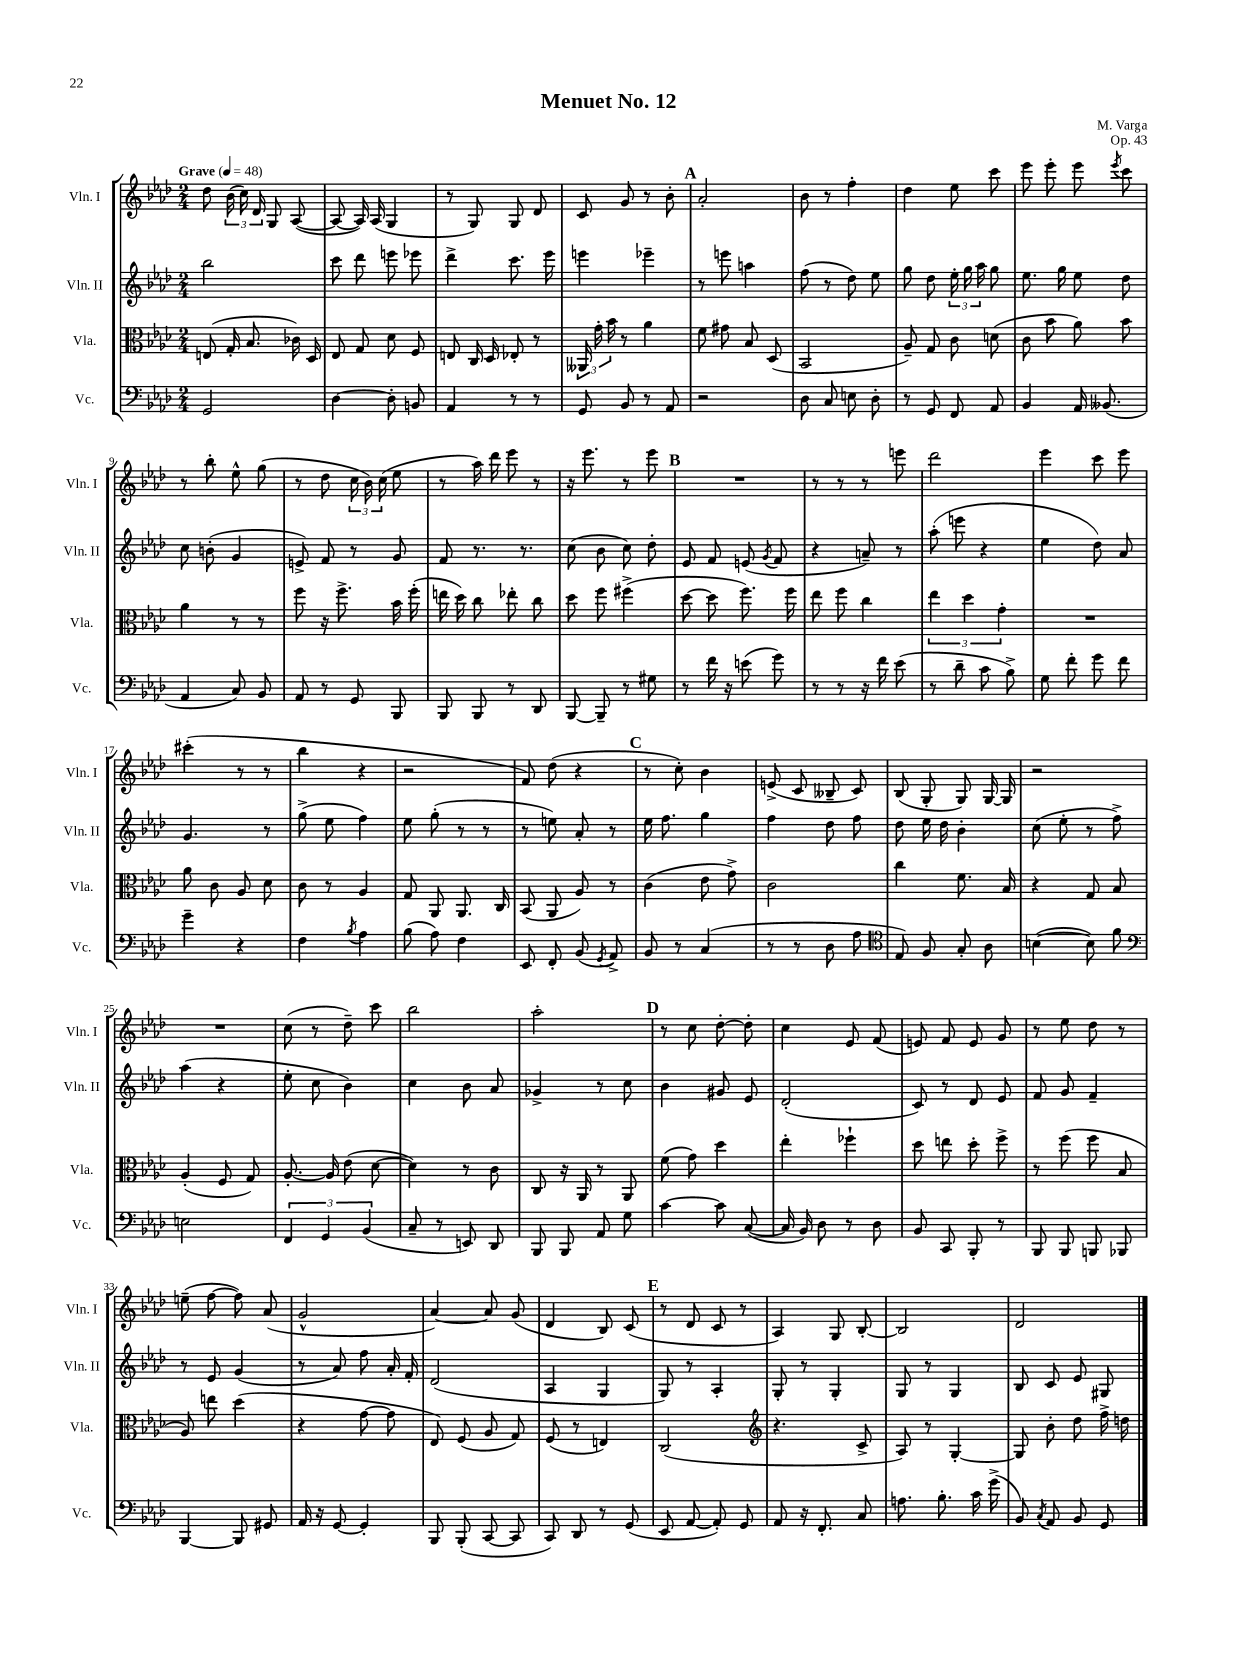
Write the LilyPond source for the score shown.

\header { title = "Menuet No. 12" composer = "M. Varga" opus = "Op. 43" }
<<
\new StaffGroup <<
\new Staff = "s0" \with { instrumentName = "Vln. I" shortInstrumentName = "Vln. I" } {
    \clef treble \key aes \major \numericTimeSignature \time 2/4 \tempo "Grave" 4 = 48
    \autoBeamOff des''8 \tuplet 3/2 { bes'16( c''16) des'16 } g8 aes8~( |
    aes8~ aes16) aes16( g4 |
    r8 g8) g8 des'8 |
    c'8 g'8 r8 bes'8-. |
    \mark \markup { \bold "A" } aes'2-. |
    bes'8 r8 f''4-. |
    des''4 ees''8 c'''8 |
    ees'''8 ees'''8-. ees'''8 \acciaccatura { ees'''8 } c'''8 |
    r8 bes''8-. ees''8-^ g''8( |
    r8 des''8 \tuplet 3/2 { c''16 bes'16) c''16( } ees''8 |
    r8 aes''16) des'''16 ees'''8 r8 |
    r16 ees'''8. r8 ees'''8 |
    \mark \markup { \bold "B" } R2 |
    r8 r8 r8 e'''8 |
    des'''2 |
    ees'''4 c'''8 ees'''8 |
    cis'''4-.( r8 r8 |
    bes''4 r4 |
    r2 |
    f'8) des''8( r4 |
    \mark \markup { \bold "C" } r8 c''8-.) bes'4 |
    e'8->( c'8 beses8-- c'8) |
    bes8( g8-. g8) g16~ g16 |
    r2 |
    R2 |
    c''8( r8 des''8--) c'''8 |
    bes''2 |
    aes''2-. |
    \mark \markup { \bold "D" } r8 c''8 des''8~-. des''8-. |
    c''4 ees'8 f'8( |
    e'8) f'8 e'8 g'8 |
    r8 ees''8 des''8 r8 |
    e''8--( f''8~ f''8) aes'8( |
    g'2-^ |
    aes'4~) aes'8 g'8( |
    des'4 bes8) c'8( |
    \mark \markup { \bold "E" } r8 des'8 c'8 r8 |
    aes4) g8 bes8~-. |
    bes2 |
    des'2 \bar "|." |
}
\new Staff = "s1" \with { instrumentName = "Vln. II" shortInstrumentName = "Vln. II" } {
    \clef treble \key aes \major \numericTimeSignature \time 2/4
    \autoBeamOff bes''2 |
    c'''8 des'''8 e'''8 ees'''8 |
    des'''4-> c'''8. ees'''16 |
    e'''4 ees'''4-- |
    \mark \markup { \bold "A" } r8 e'''8 a''4 |
    f''8( r8 des''8) ees''8 |
    g''8 des''8 \tuplet 3/2 { ees''16-. g''16 aes''16 } g''8 |
    ees''8. g''16 ees''8 des''8 |
    c''8 b'8-.( g'4 |
    e'8->) f'8 r8 g'8 |
    f'8 r8. r8. |
    c''8( bes'8 c''8) des''8-. |
    \mark \markup { \bold "B" } ees'8 f'8 e'8( \acciaccatura { g'8 } f'8 |
    r4 a'8--) r8 |
    aes''8-.( e'''8 r4 |
    ees''4 des''8) aes'8 |
    g'4. r8 |
    g''8->( ees''8 f''4) |
    ees''8 g''8-.( r8 r8 |
    r8 e''8) aes'8-. r8 |
    \mark \markup { \bold "C" } ees''16 f''8. g''4 |
    f''4 des''8 f''8 |
    des''8 ees''16 des''16 bes'4-. |
    c''8( ees''8-. r8 f''8->) |
    aes''4( r4 |
    ees''8-. c''8 bes'4) |
    c''4 bes'8 aes'8 |
    ges'4-> r8 c''8 |
    \mark \markup { \bold "D" } bes'4 gis'8 ees'8 |
    des'2-.( |
    c'8) r8 des'8 ees'8 |
    f'8 g'8 f'4-- |
    r8 ees'8 g'4( |
    r8 aes'8) f''8 aes'16-. f'16-. |
    des'2( |
    aes4 g4 |
    \mark \markup { \bold "E" } g8) r8 aes4-. |
    g8-. r8 g4-. |
    g8 r8 g4 |
    bes8 c'8 ees'8 gis8 \bar "|." |
}
\new Staff = "s2" \with { instrumentName = "Vla." shortInstrumentName = "Vla." } {
    \clef alto \key aes \major \numericTimeSignature \time 2/4
    \autoBeamOff e8( g16-. bes8. ces'16) des16 |
    ees8 g8 des'8 f8 |
    e8 c16 des16 ees8-. r8 |
    \tuplet 3/2 { aeses,16 g'16-. bes'16 } r8 aes'4 |
    \mark \markup { \bold "A" } f'8 gis'8 bes8 des8( |
    bes,2 |
    aes8--) g8 c'8 d'8( |
    c'8 bes'8 aes'8) bes'8 |
    aes'4 r8 r8 |
    f''8 r16 f''8.-> bes'16 f''16-.( |
    e''16 des''16) c''8 ees''8-. c''8 |
    des''8 f''8 fis''4->( |
    \mark \markup { \bold "B" } des''8~ des''8 f''8.) f''16 |
    ees''8 f''8 c''4 |
    \tuplet 3/2 { ees''4 des''4 g'4-. } |
    R2 |
    aes'8 c'8 aes8 des'8 |
    c'8 r8 aes4 |
    g8 aes,8 aes,8. c16 |
    bes,8( aes,8 aes8) r8 |
    \mark \markup { \bold "C" } c'4( ees'8 g'8->) |
    c'2 |
    c''4 f'8. bes16 |
    r4 g8 bes8 |
    aes4-.( f8 g8) |
    aes8.~-. aes16 ees'8( des'8~ |
    des'4) r8 c'8 |
    c8 r16 aes,16 r8 aes,8 |
    \mark \markup { \bold "D" } f'8( g'8) des''4 |
    ees''4-. fes''4-! |
    des''8 e''8 des''8-. f''8-> |
    r8 f''8( f''8 bes8 |
    aes8) e''8 des''4( |
    r4 g'8~ g'8 |
    ees8) f8( aes8 g8) |
    f8( r8 e4) |
    \mark \markup { \bold "E" } c2( |
    \clef treble r4. c'8-> |
    aes8) r8 g4~-. |
    g8 bes'8-. des''8 f''16-> d''16 \bar "|." |
}
\new Staff = "s3" \with { instrumentName = "Vc." shortInstrumentName = "Vc." } {
    \clef bass \key aes \major \numericTimeSignature \time 2/4
    \autoBeamOff g,2 |
    des4~ des8-. b,8 |
    aes,4 r8 r8 |
    g,8 bes,8 r8 aes,8 |
    \mark \markup { \bold "A" } r2 |
    des8 c8 e8 des8-. |
    r8 g,8 f,8 aes,8 |
    bes,4 aes,16 beses,8.( |
    aes,4 c8) bes,8 |
    aes,8 r8 g,8 bes,,8 |
    bes,,8 bes,,8 r8 des,8 |
    bes,,8~ bes,,8-- r8 gis8 |
    \mark \markup { \bold "B" } r8 f'16 r16 e'8( g'8) |
    r8 r8 r16 f'16 ees'8( |
    r8 des'8-- c'8 bes8->) |
    g8 f'8-. g'8 f'8 |
    g'4-- r4 |
    f4 \acciaccatura { bes8 } aes4 |
    bes8( aes8) f4 |
    ees,8 f,8-. bes,8( \acciaccatura { g,8 } aes,8->) |
    \mark \markup { \bold "C" } bes,8 r8 c4( |
    r8 r8 des8 aes8 |
    \clef tenor ees8) f8 g8-. aes8 |
    b4~( b8) f'8 |
    \clef bass e2 |
    \tuplet 3/2 { f,4 g,4 bes,4( } |
    c8-- r8 e,8) des,8 |
    bes,,8 bes,,8 aes,8 g8 |
    \mark \markup { \bold "D" } c'4~ c'8 c8~( |
    c16 bes,16) des8 r8 des8 |
    bes,8 c,8 bes,,8-. r8 |
    bes,,8 bes,,8 b,,8 bes,,8 |
    bes,,4~ bes,,8 gis,8 |
    aes,16 r16 g,8~ g,4-. |
    bes,,8 bes,,8-.( c,8~ c,8 |
    c,8) des,8 r8 g,8( |
    \mark \markup { \bold "E" } ees,8 aes,8~ aes,8-.) g,8 |
    aes,8 r16 f,8.-. c8 |
    a8. bes8.-. c'16 g'16->( |
    bes,8) \acciaccatura { c8 } aes,8 bes,8 g,8 \bar "|." |
}
>>
>>
